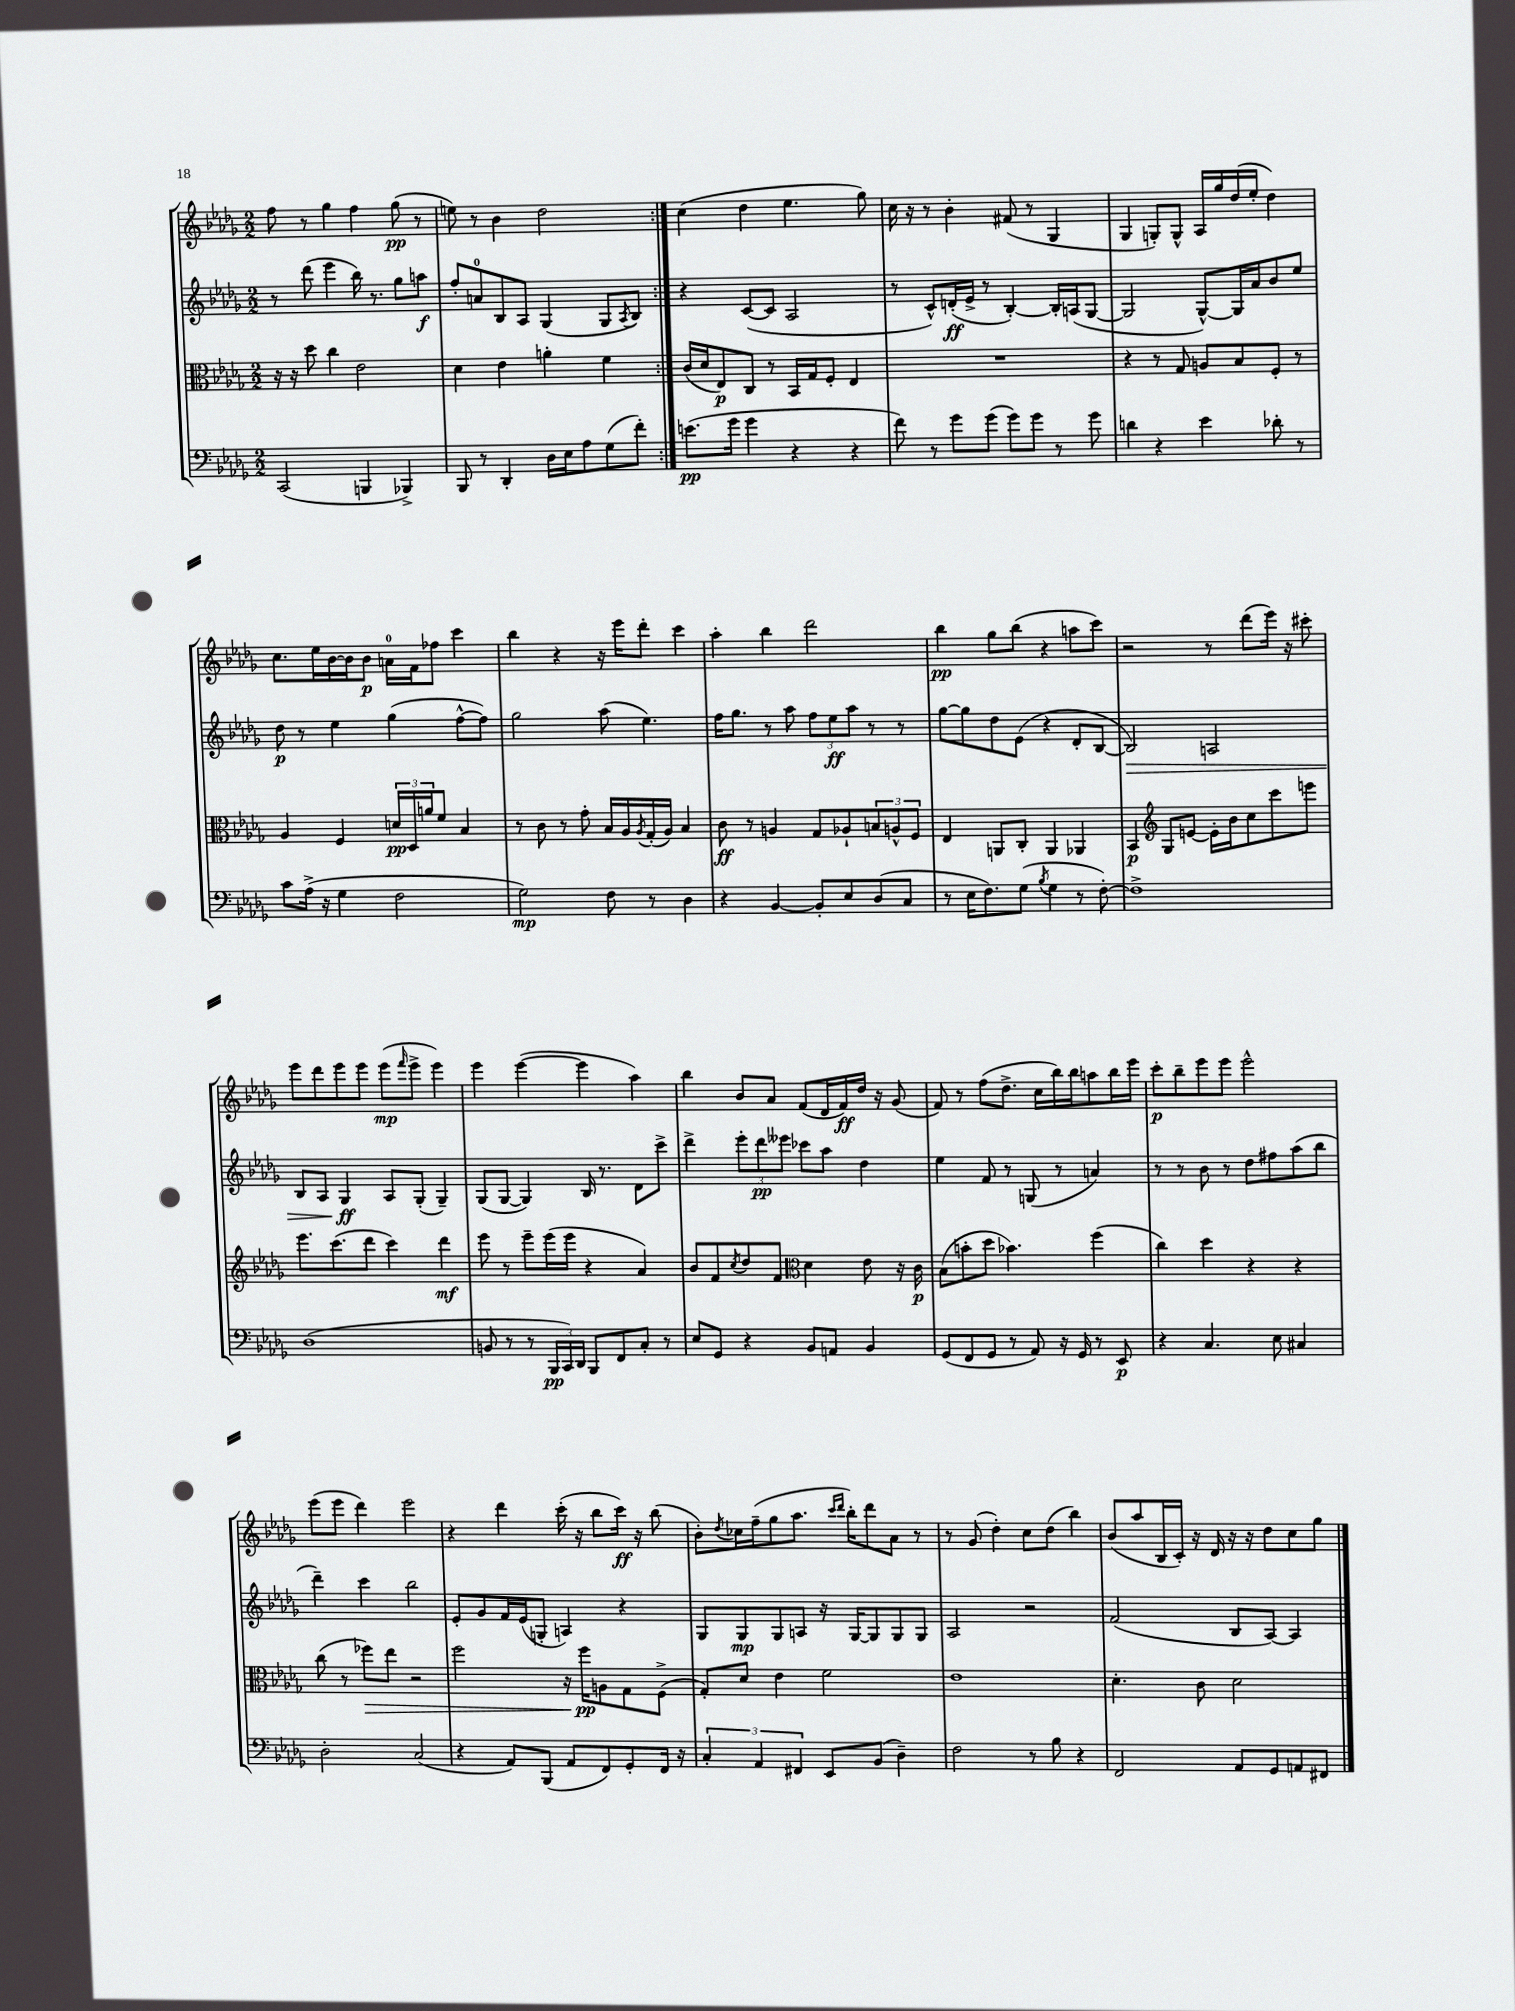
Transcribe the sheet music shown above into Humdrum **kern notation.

**kern	**dynam	**kern	**dynam	**kern	**dynam	**kern	**dynam
*part4	*part4	*part3	*part3	*part2	*part2	*part1	*part1
*staff4	*staff4	*staff3	*staff3	*staff2	*staff2	*staff1	*staff1
*clefF4	*	*clefC3	*	*clefG2	*	*clefG2	*
*k[b-e-a-d-g-]	*	*k[b-e-a-d-g-]	*	*k[b-e-a-d-g-]	*	*k[b-e-a-d-g-]	*
*M2/2	*	*M2/2	*	*M2/2	*	*M2/2	*
=110	=110	=110	=110	=110	=110	=110	=110
(2CC/	.	16r	.	8r	.	8ff\	.
.	.	16r	.	.	.	.	.
.	.	8dd-\	.	(8ddd-\	.	8r	.
.	.	4cc\	.	4eee-\	.	4gg-\	.
4BBBn/	.	2e-\	.	16bb-\)	.	4ff\	.
.	.	.	.	8.r	.	.	.
4BBB-X^/)	.	.	.	8gg-\L	.	(8gg-\	pp
.	.	.	.	8aan\J	f	8r	.
=111	=111	=111	=111	=111	=111	=111	=111
8BBB-/	.	4d-\	.	8ff'/L	.	8een\)	.
8r	.	.	.	8an/	.	8r	.
4DD-'/	.	4e-\	.	8B-/	.	4b-\	.
.	.	.	.	8A-/J	.	.	.
16D-\LL	.	4an'\	.	(4G-/	.	2dd-\	.
16E-\J	.	.	.	.	.	.	.
8A-\	.	.	.	.	.	.	.
(8G-\	.	4f\	.	8G-/L	.	.	.
.	.	.	.	8qA-/	.	.	.
8f'\J)	.	.	.	8B-/J)	.	.	.
=112:|!	=112:|!	=112:|!	=112:|!	=112:|!	=112:|!	=112:|!	=112:|!
(8.en\L	pp	(16c/LL	.	4r	.	(4cc\	.
.	.	16d-/J	.	.	.	.	.
.	.	8E-/)	p	.	.	.	.
16g-\Jk	.	.	.	.	.	.	.
4g-\	.	8C/J	.	([8c/L	.	4dd-\	.
.	.	8r	.	8c/J]	.	.	.
4r	.	16BB-/LL	.	2A-/	.	4.ee-\	.
.	.	16G-/J	.	.	.	.	.
.	.	8F'/J	.	.	.	.	.
4r	.	4E-/	.	.	.	.	.
.	.	.	.	.	.	8gg-\)	.
=113	=113	=113	=113	=113	=113	=113	=113
8f\)	.	1r	.	8r	.	16cc\	.
.	.	.	.	.	.	16r	.
8r	.	.	.	8c^^/L)	.	8r	.
8g-\L	.	.	.	(16dn'/L	ff	4b-'\	.
.	.	.	.	16e-^/JJ	.	.	.
(8g-\J	.	.	.	8r	.	.	.
8g-\L)	.	.	.	[4B-'/)	.	(8f#X/	.
8g-\J	.	.	.	.	.	8r	.
8r	.	.	.	16B-'/LL]	.	4G-/	.
.	.	.	.	(16An/J	.	.	.
8g-\	.	.	.	[8G-/J	.	.	.
=114	=114	=114	=114	=114	=114	=114	=114
4dn\	.	4r	.	2G-/]	.	4G-/	.
4r	.	8r	.	.	.	8Gn'/L)	.
.	.	8G-/	.	.	.	8G^^/J	.
4e-\	.	8An/L	.	[8G-^^/L)	.	16A-/LL	.
.	.	.	.	.	.	16gg-/	.
.	.	8B-/	.	16G-/L]	.	(16dd-/	.
.	.	.	.	16a-/J	.	16ee-'/JJ	.
8d-X'\	.	8F'/J	.	8b-/	.	4dd-\)	.
8r	.	8r	.	8ee-/J	.	.	.
!!LO:LB:g=z
=115	=115	=115	=115	=115	=115	=115	=115
8c\L	.	4A-/	.	8dd-\	p	8.cc\L	.
(16A-^\Jk	.	.	.	8r	.	.	.
16r	.	.	.	.	.	16ee-\L	.
4G-\	.	4F/	.	4ee-\	.	[16b-\	.
.	.	.	.	.	.	16b-\J]	.
.	.	.	.	.	.	8b-\J	p
2F\	.	24dn/LL	pp	(4gg-\	.	16an\LL	.
.	.	24D-/	.	.	.	.	.
.	.	.	.	.	.	16f\J	.
.	.	24an/J	.	.	.	.	.
.	.	8f/J	.	.	.	8ff-X\J	.
.	.	4B-/	.	[8ff^^\L	.	4ccc\	.
.	.	.	.	8ff\J])	.	.	.
=116	=116	=116	=116	=116	=116	=116	=116
2G-\)	mp	8r	.	2gg-\	.	4bb-\	.
.	.	8c\	.	.	.	.	.
.	.	8r	.	.	.	4r	.
.	.	8g-'\	.	.	.	.	.
8F\	.	16B-/LL	.	(8aa-\	.	16r	.
.	.	16A-/	.	.	.	16eee-\KL	.
.	.	8qA-/	.	.	.	.	.
8r	.	(16G-'/	.	4.ee-\)	.	8ddd-'\J	.
.	.	16A-/JJ)	.	.	.	.	.
4D-\	.	4B-/	.	.	.	4ccc\	.
=117	=117	=117	=117	=117	=117	=117	=117
4r	.	8c\	ff	16ff\KL	.	4aa-'\	.
.	.	.	.	8.gg-\J	.	.	.
.	.	8r	.	.	.	.	.
[4BB-/	.	4An/	.	8r	.	4bb-\	.
.	.	.	.	8aa-\	.	.	.
8BB-'/L]	.	8G-/L	.	12ff\L	.	2ddd-\	.
.	.	.	.	12ee-\	ff	.	.
8E-/	.	8A-X`/	.	.	.	.	.
.	.	.	.	12aa-\J	.	.	.
(8D-/	.	12Bn/	.	8r	.	.	.
.	.	12An^^/	.	.	.	.	.
8C/J	.	.	.	8r	.	.	.
.	.	12F/J	.	.	.	.	.
=118	=118	=118	=118	=118	=118	=118	=118
8r	.	4E-/	.	[8gg-\L	.	4bb-\	pp
16E-\KL	.	.	.	8gg-\]	.	.	.
8.F\)	.	.	.	.	.	.	.
.	.	8AAn/L	.	8dd-\	.	8gg-\L	.
(8G-\J	.	8C'/J	.	(8e-\J	.	(8bb-\J	.
8qB-/	.	.	.	.	.	.	.
4G-\	.	4AA/	.	4r	.	4r	.
8r	.	4AA-X/	.	8d-'/L	.	8aan\L	.
[8F'\)	.	.	.	[8B-/J	.	8ccc\J)	.
=119	=119	=119	=119	=119	=119	=119	=119
!	!	!	!	!	!LO:HP:b	!	!
1F^]	.	4BB-/	p	2B-/])	>	2r	.
*	*	*clefG2	*	*	*	*	*
.	.	8G-/L	.	.	.	.	.
.	.	[8en/J	.	.	.	.	.
.	.	16e'\LL]	.	2An/	.	8r	.
.	.	16b-\J	.	.	.	.	.
.	.	8cc\	.	.	.	(8ddd-\L	.
.	.	8ccc\	.	.	.	16eee-\Jk)	.
.	.	.	.	.	.	16r	.
.	.	8eeen\J	.	.	.	8ccc#X'\	.
!!LO:LB:g=z
=120	=120	=120	=120	=120	=120	=120	=120
(1D-	.	8.eee-\L	.	8B-/L	.	8eee-\L	.
.	.	.	.	8A-/J	.	8ddd-\	.
.	.	(8.ccc\	.	.	.	.	.
.	.	.	.	4G-/	ff	8eee-\	.
.	.	8ddd-\J	.	.	.	8eee-\J	.
.	.	4ccc\)	.	8A-/L	]	(8eee-\L	mp
.	.	.	.	.	.	16qqfff/	.
.	.	.	.	(8G-'/J	.	8eee-^\J	.
.	.	4ddd-\	mf	4G-~/)	.	4eee-\)	.
=121	=121	=121	=121	=121	=121	=121	=121
8BBn/	.	8eee-\	.	(8G-/L	.	4eee-\	.
8r	.	8r	.	[8G-/J	.	.	.
8r	.	8eee-~\L	.	4G-/])	.	([4eee-\	.
24BBB-/LL	pp	(16eee-\L	.	.	.	.	.
24CC/)	.	.	.	.	.	.	.
.	.	16eee-\JJ	.	.	.	.	.
24DD-/JJ	.	.	.	.	.	.	.
8BBB-/L	.	4r	.	16B-/	.	4eee-\]	.
.	.	.	.	8.r	.	.	.
8FF/	.	.	.	.	.	.	.
8C'/J	.	4a-/)	.	8d-\L	.	4aa-\)	.
8r	.	.	.	8ccc^\J	.	.	.
=122	=122	=122	=122	=122	=122	=122	=122
8E-/L	.	8b-/L	.	4ddd-^\	.	4bb-\	.
8GG-/J	.	8f/	.	.	.	.	.
.	.	8qcc/	.	.	.	.	.
4r	.	8dd-/	.	12eee-'\L	.	8b-/L	.
.	.	.	.	12ddd-\	pp	.	.
.	.	8f/J	.	.	.	8a-/J	.
.	.	.	.	12eee--X\J	.	.	.
*	*	*clefC3	*	*	*	*	*
8BB-/L	.	4d-\	.	8ccc-X\L	.	(8f/L	.
8AAn/J	.	.	.	8aa-\J	.	16d-/L	.
.	.	.	.	.	.	16f/)	ff
4BB-/	.	8e-\	.	4dd-\	.	16dd-/JJ	.
.	.	.	.	.	.	16r	.
.	.	16r	.	.	.	(8g-/	.
.	.	16c\	p	.	.	.	.
=123	=123	=123	=123	=123	=123	=123	=123
(8GG-/L	.	(8B-\L	.	4ee-\	.	8f/)	.
8FF/	.	8bn'\	.	.	.	8r	.
8GG-/J	.	8dd-\J	.	8f/	.	(8ff\L	.
8r	.	4.b-X\)	.	8r	.	8.dd-^\J	.
8AA-/)	.	.	.	(8Gn/	.	.	.
.	.	.	.	.	.	16cc\LL	.
16r	.	.	.	8r	.	16bb-\)	.
16GG-/	.	.	.	.	.	16bb-\J	.
8r	.	(4ff\	.	4an/)	.	8aan\	.
8EE-/	p	.	.	.	.	16bb-\L	.
.	.	.	.	.	.	16eee-\JJ	.
=124	=124	=124	=124	=124	=124	=124	=124
4r	.	4cc\)	.	8r	.	8ccc'\L	p
.	.	.	.	8r	.	8bb-~\	.
4.C/	.	4dd-\	.	8b-\	.	8eee-\	.
.	.	.	.	8r	.	8eee-\J	.
.	.	4r	.	8dd-\L	.	2eee-^^\	.
8E-\	.	.	.	8ff#X\	.	.	.
4C#X/	.	4r	.	(8aa-\	.	.	.
.	.	.	.	8bb-\J	.	.	.
!!LO:LB:g=z
=125	=125	=125	=125	=125	=125	=125	=125
2D-'\	.	(8cc\	.	4ddd-~\)	.	(8eee-\L	.
.	.	8r	.	.	.	8eee-\J	.
!	!	!	!LO:HP:b	!	!	!	!
.	.	8ff-X\L)	>	4ccc\	.	4ddd-\)	.
.	.	8ee-\J	.	.	.	.	.
(2C/	.	2r	.	2bb-\	.	2eee-\	.
=126	=126	=126	=126	=126	=126	=126	=126
4r	.	2ff\	.	8e-'/L	.	4r	.
.	.	.	.	8g-/	.	.	.
8AA-/L)	.	.	.	16f/L	.	4ddd-\	.
.	.	.	.	(16e-/J	.	.	.
(8BBB-/J	.	.	.	8Gn'/J	.	.	.
8AA-/L	.	16r	.	4An/)	.	(16ccc'\	.
.	.	16ff\KL	pp	.	.	16r	.
8FF/)	.	8An\	]	.	.	8bb-\L	.
8GG-'/	.	8G-\	.	4r	.	16ccc\Jk)	ff
.	.	.	.	.	.	16r	.
16FF/Jk	.	(8F^\J	.	.	.	(8bb-\	.
16r	.	.	.	.	.	.	.
=127	=127	=127	=127	=127	=127	=127	=127
6C'/	.	8G-'/L)	.	8G-/L	.	8b-'\L)	.
.	.	.	.	.	.	8qdd-/	.
.	.	8d-/J	.	8G-/	mp	16cc-X\L	.
6AA-/	.	.	.	.	.	.	.
.	.	.	.	.	.	(16ff~\J	.
.	.	4e-\	.	8G-/	.	8gg-\	.
6FF#X/	.	.	.	.	.	.	.
.	.	.	.	8An/J	.	8.aa-\J	.
8EE-/L	.	2f\	.	16r	.	.	.
.	.	.	.	.	.	16qqccc/LL	.
.	.	.	.	.	.	16qqddd-/JJ	.
.	.	.	.	[16G-/KL	.	16bb-'\KL)	.
(8BB-/J	.	.	.	8G-/]	.	8ddd-\	.
4D-~\)	.	.	.	8G-/	.	8a-\J	.
.	.	.	.	8G-/J	.	8r	.
=128	=128	=128	=128	=128	=128	=128	=128
2F\	.	1e-	.	2A-/	.	8r	.
.	.	.	.	.	.	(8g-/	.
.	.	.	.	.	.	4dd-'\)	.
8r	.	.	.	2r	.	8cc\L	.
8B-\	.	.	.	.	.	(8dd-\J	.
4r	.	.	.	.	.	4bb-\)	.
=129	=129	=129	=129	=129	=129	=129	=129
2FF/	.	4.d-'\	.	(2f/	.	(8b-/L	.
.	.	.	.	.	.	8aa-/	.
.	.	.	.	.	.	16B-/L	.
.	.	.	.	.	.	16c'/JJ)	.
.	.	8c\	.	.	.	16r	.
.	.	.	.	.	.	16d-/	.
8AA-/L	.	2d-\	.	8B-/L	.	16r	.
.	.	.	.	.	.	16r	.
8GG-/	.	.	.	[8A-/J)	.	8dd-\L	.
8AAn/	.	.	.	4A-/]	.	8cc\	.
8FF#X/J	.	.	.	.	.	8gg-\J	.
==	==	==	==	==	==	==	==
*-	*-	*-	*-	*-	*-	*-	*-
